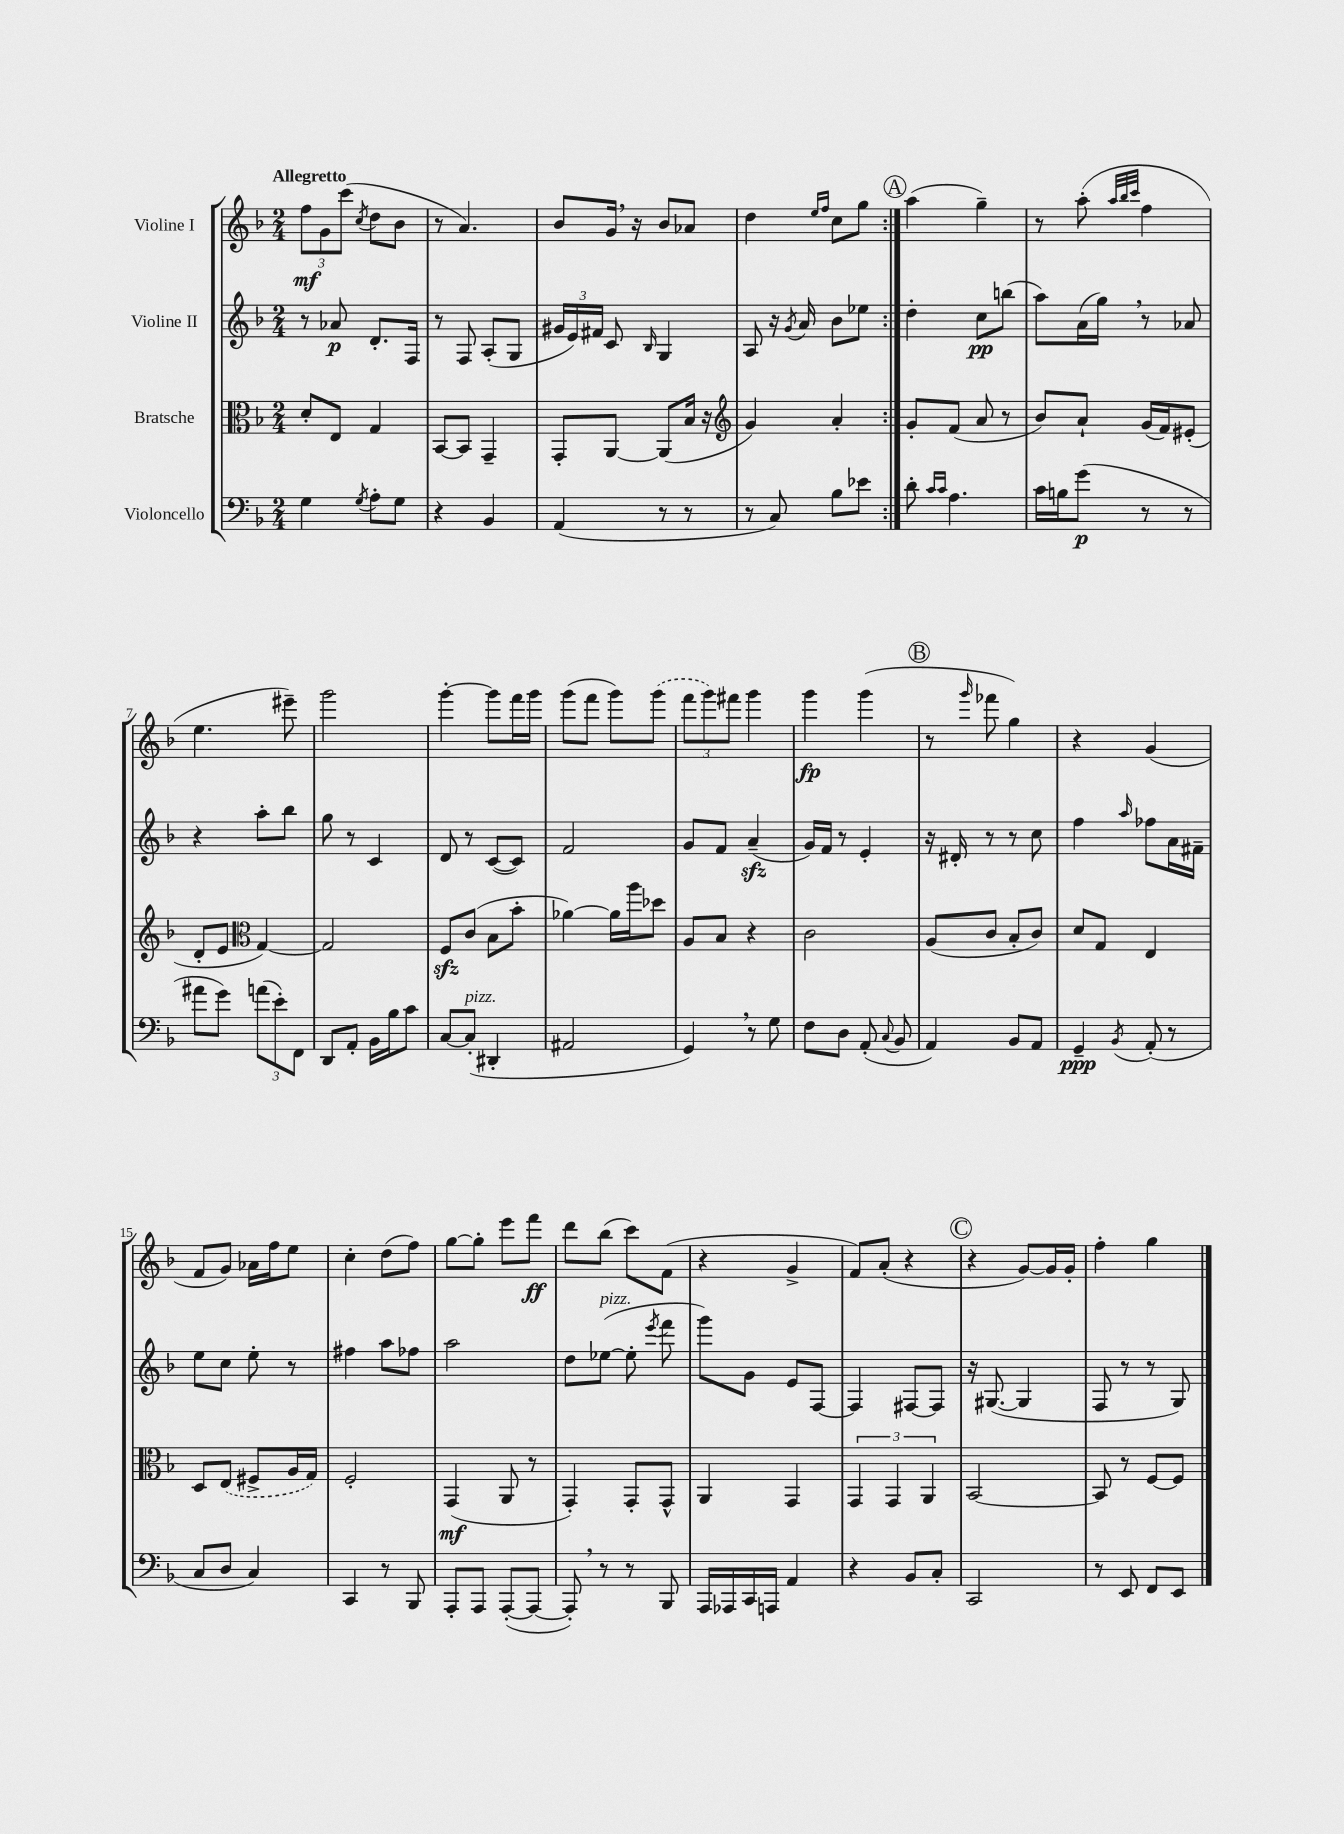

**kern	**dynam	**kern	**dynam	**kern	**dynam	**kern	**dynam
*part4	*part4	*part3	*part3	*part2	*part2	*part1	*part1
*staff4	*staff4	*staff3	*staff3	*staff2	*staff2	*staff1	*staff1
*I"Violoncello	*	*I"Bratsche	*	*I"Violine II	*	*I"Violine I	*
*clefF4	*	*clefC3	*	*clefG2	*	*clefG2	*
*k[b-]	*	*k[b-]	*	*k[b-]	*	*k[b-]	*
*M2/4	*	*M2/4	*	*M2/4	*	*M2/4	*
=1	=1	=1	=1	=1	=1	=1	=1
!	!	!	!	!	!	!LO:TX:a:B:t=Allegretto	!
4G\	.	8d'/L	.	8r	.	12ff\L	mf
.	.	.	.	.	.	12g\	.
.	.	8E/J	.	8a-X/	p	.	.
.	.	.	.	.	.	(12ccc\J	.
8qG/	.	.	.	.	.	8qcc/	.
8A'\L	.	4G/	.	8.d'/L	.	8dd\L	.
8G\J	.	.	.	.	.	8b-\J	.
.	.	.	.	16F/Jk	.	.	.
=2	=2	=2	=2	=2	=2	=2	=2
4r	.	[8BB-/L	.	8r	.	8r	.
.	.	8BB-/J]	.	8F/	.	4.a/)	.
4BB-/	.	4GG~/	.	(8A'/L	.	.	.
.	.	.	.	8G/J	.	.	.
=3	=3	=3	=3	=3	=3	=3	=3
(4AA/	.	8GG'/L	.	24g#X/LL	.	8b-/L	.
.	.	.	.	24e/)	.	.	.
.	.	.	.	24f#X/JJ	.	.	.
.	.	[8AA/J	.	8c/	.	16g,/Jk	.
.	.	.	.	.	.	16r	.
.	.	.	.	16qqB-/	.	.	.
8r	.	(8AA/L]	.	4G/	.	8b-/L	.
8r	.	16B-/Jk	.	.	.	8a-X/J	.
.	.	16r	.	.	.	.	.
=4	=4	=4	=4	=4	=4	=4	=4
*	*	*clefG2	*	*	*	*	*
8r	.	4g/)	.	8A/	.	4dd\	.
8C/)	.	.	.	16r	.	.	.
.	.	.	.	8qg/	.	.	.
.	.	.	.	16a/	.	.	.
.	.	.	.	.	.	16qqee/LL	.
.	.	.	.	.	.	16qqff/JJ	.
8B-\L	.	4a'/	.	8b-\L	.	8cc\L	.
8e-X\J	.	.	.	8ee-X\J	.	8gg\J	.
!!LO:REH:place=s1:t=A
=5:|!	=5:|!	=5:|!	=5:|!	=5:|!	=5:|!	=5:|!	=5:|!
8d'\	.	8g'/L	.	4dd'\	.	(4aa\	.
16qqc/LL	.	.	.	.	.	.	.
16qqc/JJ	.	.	.	.	.	.	.
4.A\	.	(8f/J	.	.	.	.	.
.	.	8a/	.	8cc\L	pp	4gg~\)	.
.	.	8r	.	(8bbn\J	.	.	.
=6	=6	=6	=6	=6	=6	=6	=6
16c\LL	.	8b-/L)	.	8aa\L)	.	8r	.
16Bn\J	.	.	.	.	.	.	.
(8g\J	p	8a`/J	.	(16a\L	.	(8aa'\	.
.	.	.	.	16gg,\JJ)	.	.	.
.	.	.	.	.	.	32qqaa/LLL	.
.	.	.	.	.	.	32qqbb-/	.
.	.	.	.	.	.	32qqccc/JJJ	.
8r	.	(16g/LL	.	8r	.	4ff\	.
.	.	16f/J)	.	.	.	.	.
8r	.	(8e#X'/J	.	8a-X/	.	.	.
!!LO:LB:g=z
=7	=7	=7	=7	=7	=7	=7	=7
8a#X\L	.	8d'/L	.	4r	.	4.ee\	.
8g\J)	.	8e/J	.	.	.	.	.
*	*	*clefC3	*	*	*	*	*
(12an\L	.	[4G/)	.	8aa'\L	.	.	.
12e'\)	.	.	.	.	.	.	.
.	.	.	.	8bb-\J	.	8eee#X~\)	.
12FF\J	.	.	.	.	.	.	.
=8	=8	=8	=8	=8	=8	=8	=8
8DD/L	.	2G/]	.	8gg\	.	2ggg\	.
8AA'/J	.	.	.	8r	.	.	.
16BB-\LL	.	.	.	4c/	.	.	.
16B-\J	.	.	.	.	.	.	.
8c\J	.	.	.	.	.	.	.
=9	=9	=9	=9	=9	=9	=9	=9
[8C/L	.	8Fzz/L	.	8d/	.	[4ggg'\	.
!LO:TX:a:i:t=pizz.	!	!	!	!	!	!	!
(8C'/J]	.	(8c/J	.	8r	.	.	.
4DD#X'/	.	8B-\L	.	([8c/L	.	8ggg\L]	.
.	.	8b-'\J	.	8c/J])	.	16fff\L	.
.	.	.	.	.	.	16ggg\JJ	.
=10	=10	=10	=10	=10	=10	=10	=10
2AA#X/	.	[4a-X\)	.	2f/	.	(8ggg\L	.
.	.	.	.	.	.	8fff\J	.
.	.	16a-\LL]	.	.	.	8ggg\L)	.
.	.	16aa\J	.	.	.	.	.
.	.	8dd-X\J	.	.	.	(8ggg\J	.
=11	=11	=11	=11	=11	=11	=11	=11
4GG,/)	.	8A/L	.	8g/L	.	12fff\L	.
.	.	.	.	.	.	12ggg\)	.
.	.	8B-/J	.	8f/J	.	.	.
.	.	.	.	.	.	12fff#X\J	.
8r	.	4r	.	(4azz~/	.	4ggg\	.
8G\	.	.	.	.	.	.	.
=12	=12	=12	=12	=12	=12	=12	=12
8F\L	.	2c\	.	16g/LL)	.	4ggg\	fp
.	.	.	.	16f/JJ	.	.	.
8D\J	.	.	.	8r	.	.	.
(8AA'/	.	.	.	4e'/	.	(4ggg\	.
8qqC/	.	.	.	.	.	.	.
8BB-/	.	.	.	.	.	.	.
!!LO:REH:place=s1:t=B
=13	=13	=13	=13	=13	=13	=13	=13
4AA/)	.	(8A/L	.	16r	.	8r	.
.	.	.	.	16d#X'/	.	.	.
.	.	.	.	.	.	16qqggg/	.
.	.	8c/J	.	8r	.	8fff-X\	.
8BB-/L	.	8B-'/L	.	8r	.	4gg\)	.
8AA/J	.	8c/J)	.	8cc\	.	.	.
=14	=14	=14	=14	=14	=14	=14	=14
4GG~/	ppp	8d/L	.	4ff\	.	4r	.
.	.	8G/J	.	.	.	.	.
8qBB-/	.	.	.	16qqaa/	.	.	.
(8AA'/	.	4E/	.	8ff-X\L	.	(4g/	.
8r	.	.	.	16a\L	.	.	.
.	.	.	.	16f#X~\JJ	.	.	.
!!LO:LB:g=z
=15	=15	=15	=15	=15	=15	=15	=15
8C/L	.	8D/L	.	8ee\L	.	8f/L	.
8D/J	.	(8E/J	.	8cc\J	.	8g/J)	.
4C/)	.	8F#X^/L	.	8ee'\	.	16a-X\LL	.
.	.	.	.	.	.	16ff\J	.
.	.	16A/L	.	8r	.	8ee\J	.
.	.	16G/JJ)	.	.	.	.	.
=16	=16	=16	=16	=16	=16	=16	=16
4CC/	.	2F'/	.	4ff#X\	.	4cc'\	.
8r	.	.	.	8aa\L	.	(8dd\L	.
8BBB-/	.	.	.	8ff-X\J	.	8ff\J)	.
=17	=17	=17	=17	=17	=17	=17	=17
8AAA'/L	.	(4GG/	mf	2aa\	.	[8gg\L	.
8AAA/J	.	.	.	.	.	8gg'\J]	.
([8AAA'/L	.	8AA/	.	.	.	8eee\L	.
8AAA/J_	.	8r	.	.	.	8fff\J	ff
=18	=18	=18	=18	=18	=18	=18	=18
8AAA',/])	.	4GG'/)	.	8dd\L	.	8ddd\L	.
!	!	!	!	!LO:TX:a:i:t=pizz.	!	!	!
8r	.	.	.	([8ee-X\J	.	(8bb-\J	.
8r	.	8GG'/L	.	8ee-'\]	.	8ccc\L)	.
.	.	.	.	8qeee/	.	.	.
8BBB-/	.	8GG^^/J	.	8fff\	.	(8f\J	.
=19	=19	=19	=19	=19	=19	=19	=19
16AAA/LL	.	4AA/	.	8ggg\L)	.	4r	.
16AAA-X/	.	.	.	.	.	.	.
16CC/	.	.	.	8g\J	.	.	.
16AAAn/JJ	.	.	.	.	.	.	.
4AA/	.	4GG/	.	8e/L	.	4g^/	.
.	.	.	.	[8F/J	.	.	.
=20	=20	=20	=20	=20	=20	=20	=20
4r	.	6GG/	.	4F/]	.	8f/L)	.
.	.	.	.	.	.	(8a'/J	.
.	.	6GG/	.	.	.	.	.
8BB-/L	.	.	.	[8F#X/L	.	4r	.
.	.	6AA/	.	.	.	.	.
8C'/J	.	.	.	8F#/J]	.	.	.
!!LO:REH:place=s1:t=C
=21	=21	=21	=21	=21	=21	=21	=21
2CC/	.	[2BB-/	.	16r	.	4r	.
.	.	.	.	([8.G#X/	.	.	.
.	.	.	.	4G#/]	.	[8g/L)	.
.	.	.	.	.	.	16g/L]	.
.	.	.	.	.	.	16g'/JJ	.
=22	=22	=22	=22	=22	=22	=22	=22
8r	.	8BB-/]	.	8F/	.	4ff'\	.
8EE/	.	8r	.	8r	.	.	.
8FF/L	.	[8F/L	.	8r	.	4gg\	.
8EE/J	.	8F/J]	.	8G/)	.	.	.
==	==	==	==	==	==	==	==
*-	*-	*-	*-	*-	*-	*-	*-
